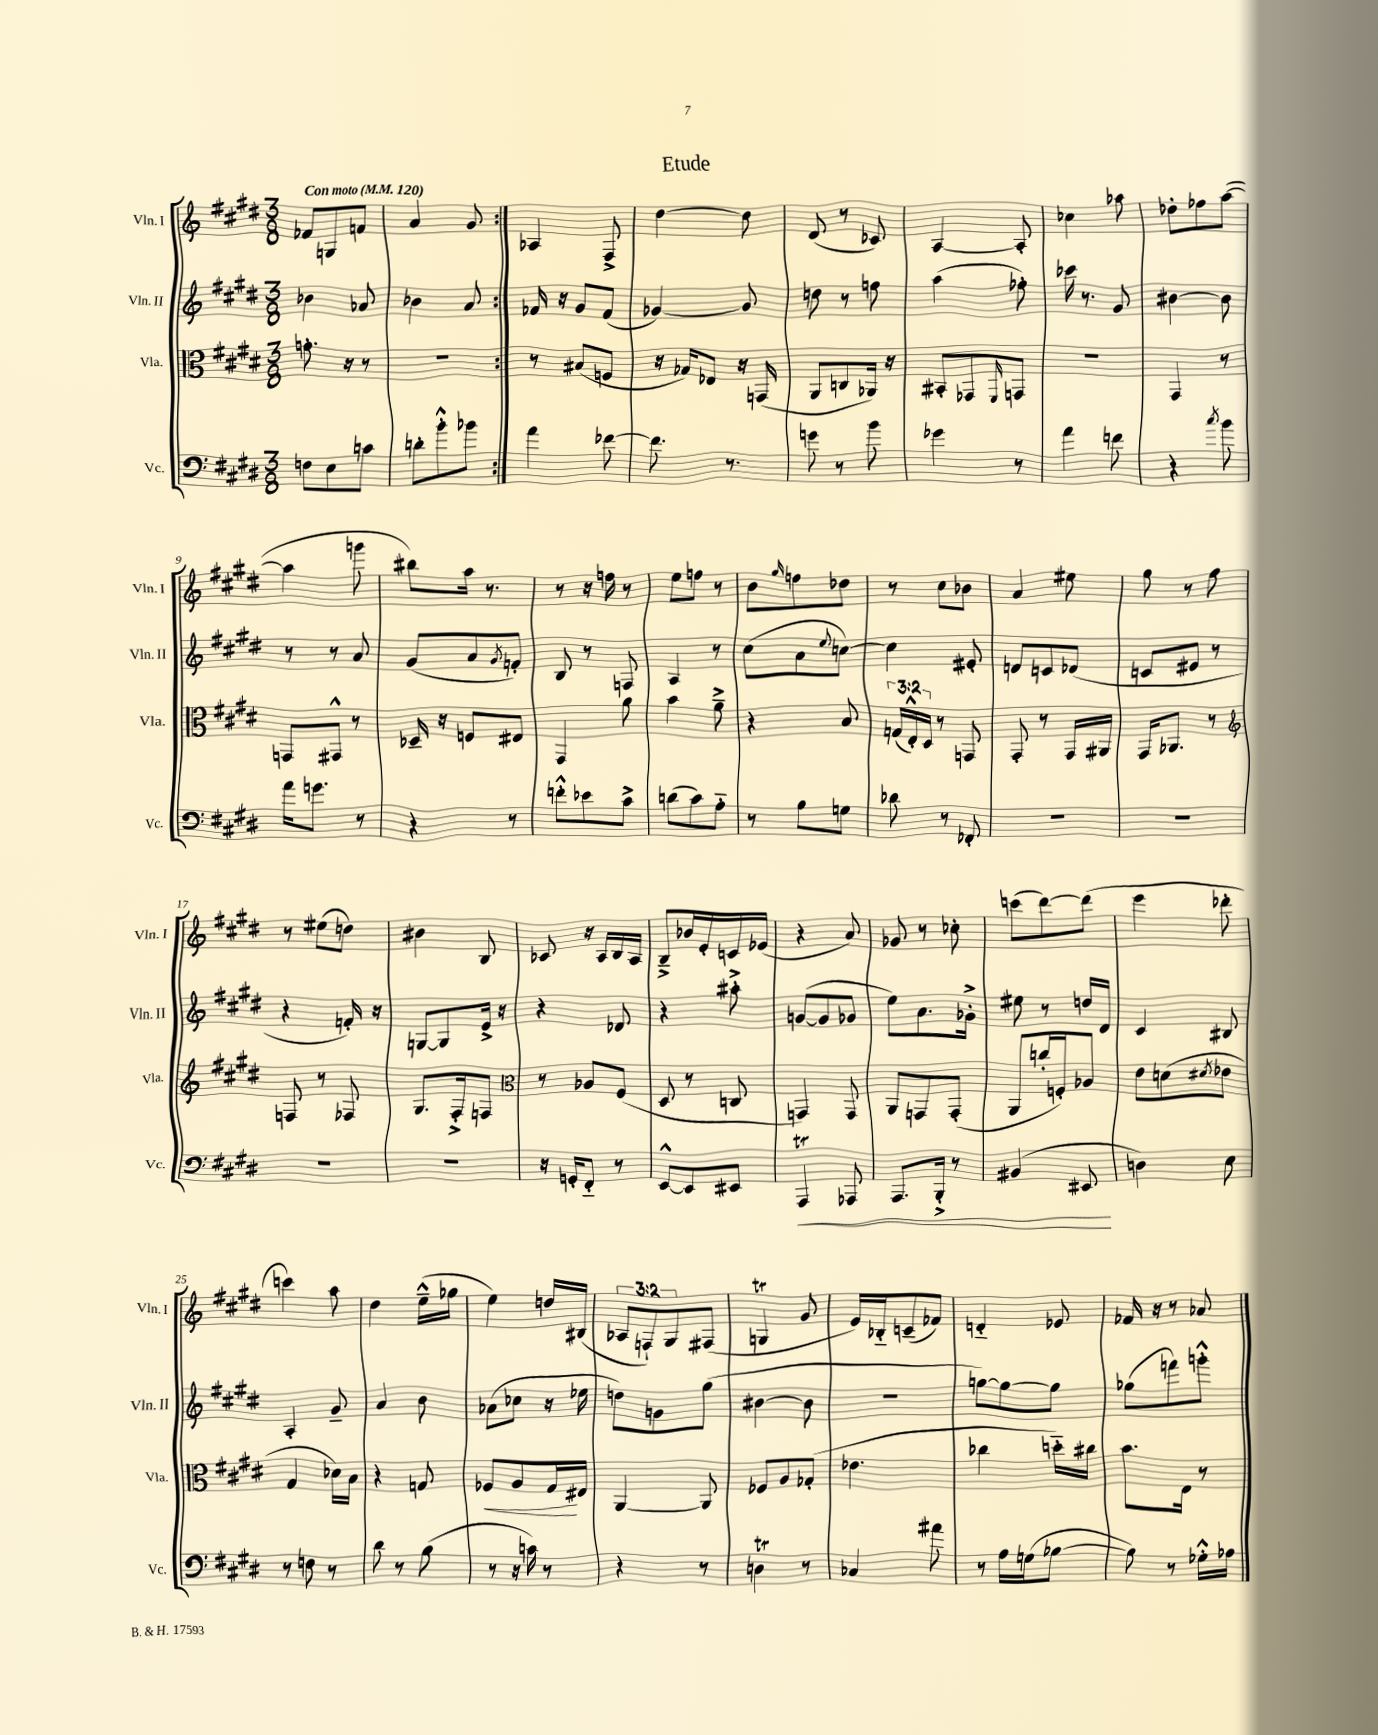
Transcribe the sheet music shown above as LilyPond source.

\header { title = "Etude" }
<<
\new StaffGroup <<
\new Staff = "s0" \with { instrumentName = "Vln. I" shortInstrumentName = "Vln. I" } {
    \clef treble \key e \major \numericTimeSignature \time 3/8 \override Staff.TupletNumber.text = #tuplet-number::calc-fraction-text \tempo "Con moto" 4 = 120
    \repeat volta 2 { fes'8 g8 f'8 |
    a'4 gis'8 | }
    aes4 fis8-> |
    dis''4~ dis''8 |
    dis'8( r8 ces'8) |
    a4~ a8-. |
    ces''4 aes''8 |
    des''8-. fes''8 a''8~( |
    a''4 g'''8 |
    bis''8) a''16 r8. |
    r8 r16 f''16 r8 |
    e''8 f''8 r8 |
    b'8 \grace { gis''16 } f''8 des''8 |
    r8 cis''8 bes'8 |
    a'4 eis''8 |
    gis''8 r8 fis''8 |
    r8 eis''8( d''8) |
    bis'4 b8 |
    ces'8 r16 a16 b16 a16 |
    b8---> bes'16 e'16-. c'16 ees'16( |
    r4 a'8) |
    ges'8 r8 ces''8-. |
    c'''8( dis'''8~) dis'''8( |
    e'''4 des'''8-. |
    c'''4) a''8 |
    dis''4 e''16---^( ges''16 |
    e''4) d''16 bis16( |
    \tuplet 3/2 { aes8 f8-!) gis8 } fis8( |
    g4\trill gis'8 |
    e'16) bes16-_ c'8--( fes'8) |
    d'4-_ ees'8 |
    fes'16 r16 r8 aes'8 \bar "|." |
}
\new Staff = "s1" \with { instrumentName = "Vln. II" shortInstrumentName = "Vln. II" } {
    \clef treble \key e \major \numericTimeSignature \time 3/8
    \repeat volta 2 { bes'4 aes'8 |
    bes'4 a'8 | }
    fes'16 r16 gis'8 fes'8( |
    ges'4~) ges'8 |
    d''8 r8 f''8 |
    a''4( fes''8-.) |
    ces'''16 r8. gis'8 |
    bis'4~ bis'8 |
    r8 r8 a'8 |
    gis'8( a'8 \acciaccatura { gis'8 } f'8-.) |
    b8 r8 f8 |
    a4 r8 |
    cis''8( a'8 \appoggiatura { e''8 } c''8~) |
    c''4 eis'8-. |
    d'8 c'8 des'8( |
    c'8 eis'8 r8 |
    r4 f'16-.) r16 |
    g8~ g8 e'16-> r16 |
    r4 des'8 |
    r4 ais''8-.-> |
    g'8~( g'8 ges'8 |
    e''8) a'8. ges'16-.-> |
    eis''8 r8 d''16 dis'16 |
    cis'4 bis8 |
    a4-. gis'8-- |
    a'4 b'8 |
    aes'8( ces''8 r16 ees''16 |
    d''8) g'8 gis''8( |
    bis'4~ bis'8 |
    R4. |
    g''8~) g''8~ g''8 |
    ges''8( f'''8) g'''8-.-^ \bar "|." |
}
\new Staff = "s2" \with { instrumentName = "Vla." shortInstrumentName = "Vla." } {
    \clef alto \key e \major \numericTimeSignature \time 3/8 \override Staff.TupletNumber.text = #tuplet-number::calc-fraction-text
    \repeat volta 2 { g'8.-. r16 r8 |
    R4. | }
    r8 bis8( f8 |
    r16 ges16) ees8 r16 g,16( |
    a,8 c8 aes,16) r16 |
    bis,8-. ges,8 \grace { fis,16 } g,8 |
    R4. |
    gis,4 r8 |
    g,8 gis,8-^ r8 |
    des16-- r16 f8 eis8 |
    gis,4 a'8 |
    b'4 a'8---> |
    r4 b8 |
    \tuplet 3/2 { g16( e16-.-^) dis16 } r8 g,8 |
    gis,8-. r8 gis,16 ais,16 |
    gis,16 aes,8. r8 |
    \clef treble f8 r8 fes8 |
    gis8. fis16-.-> f8 |
    \clef alto r8 aes8 fis8( |
    dis8 r8 c8 |
    g,4) g,8 |
    a,8 g,8 g,8-.( |
    a,8 c''16-. f16-.) aes8 |
    e'8 d'8( \acciaccatura { dis'8 } ees'8 |
    gis4 des'16) b16 |
    r4 g8 |
    fes8\< a8 gis16\! eis16 |
    a,4~ a,8 |
    fes8 a8 ges8-.( |
    ees'4. |
    ces''4 d''16-_) cis''16 |
    b'8. e16 r8 \bar "|." |
}
\new Staff = "s3" \with { instrumentName = "Vc." shortInstrumentName = "Vc." } {
    \clef bass \key e \major \numericTimeSignature \time 3/8
    \repeat volta 2 { f8 e8 c'8 |
    d'8-. b'8-.-^ bes'8 | }
    a'4 fes'8~ |
    fes'8. r8. |
    g'8 r8 b'8 |
    ges'4 r8 |
    a'4 f'8 |
    r4 \acciaccatura { cis''8 } b'8 |
    a'16 g'8. r8 |
    r4 r8 |
    f'8-.-^ ees'8 cis'8-> |
    d'8( cis'8) a8-_ |
    r8 b8 g8 |
    des'8 r8 fes,8-. |
    R4. |
    R4. |
    R4. |
    R4. |
    r16 g,16-. fis,8-_ r8 |
    e,8~-^ e,8 eis,8 |
    a,,4\trill\< aes,,8 |
    a,,8. b,,16-.-> r8 |
    bis,4( eis,8\! |
    d4) e8 |
    r8 f8 r8 |
    dis'8 r8 b8( |
    r8 r16 c'16) r8 |
    r4 r8 |
    d4\trill r8 |
    ces4 ais'8 |
    r8 a16 g16( bes8~ |
    bes8) r8 ges16-.-^ aes16 \bar "|." |
}
>>
>>
